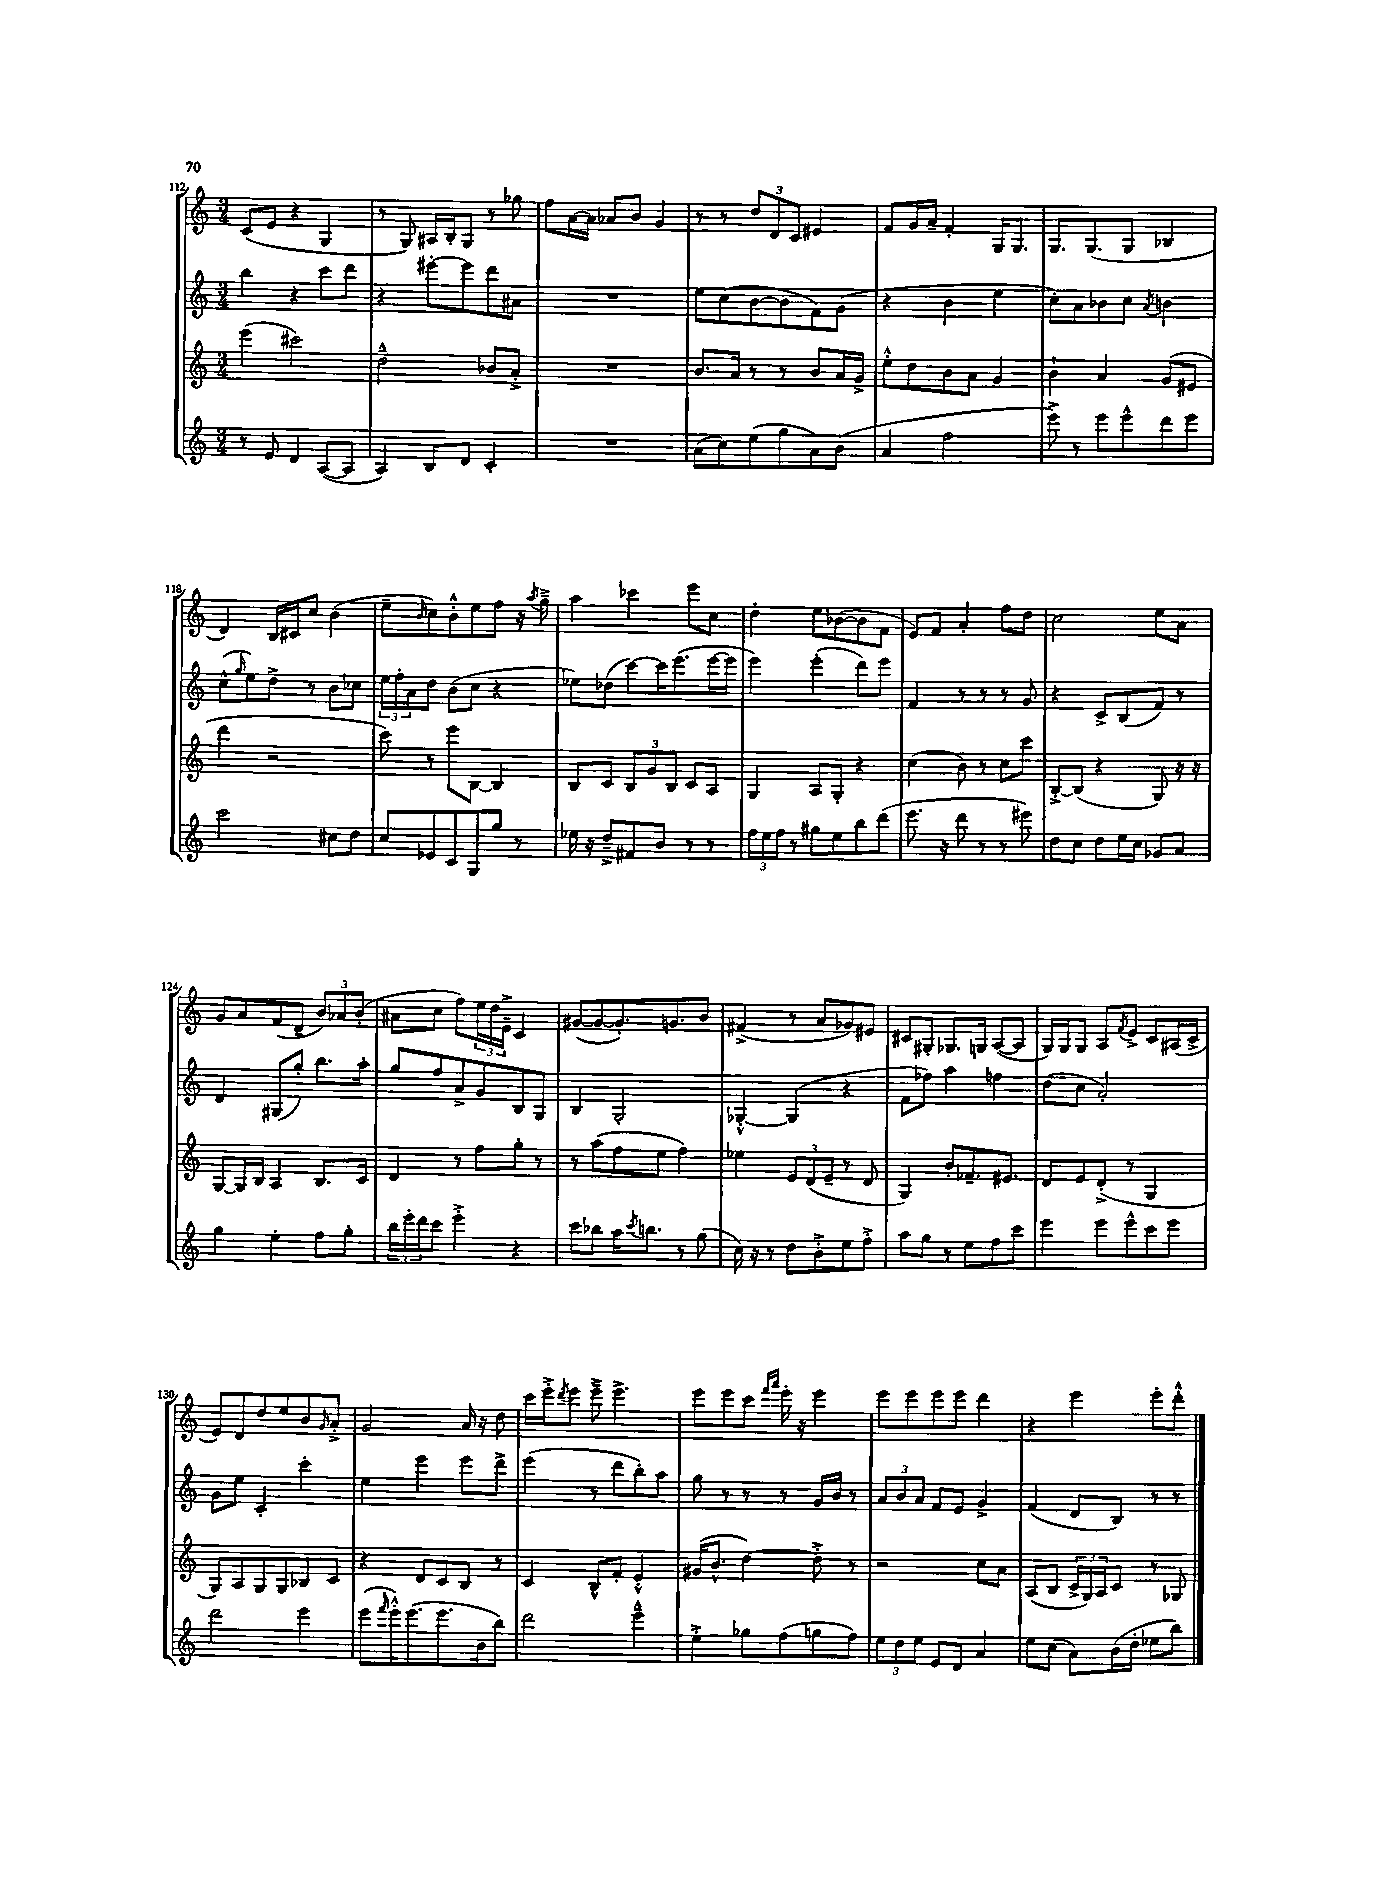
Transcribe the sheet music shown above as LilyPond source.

<<
\new StaffGroup <<
\new Staff = "s0" {
    \clef treble \key c \major \numericTimeSignature \time 3/4
    c'8( e'8 r4 g4 |
    r8 g8) ais16 b16-. g8 r8 ges''8 |
    f''8 a'16~ a'16 aes'8 b'8 g'4 |
    r8 r8 \tuplet 3/2 { d''8 d'8 c'8 } eis'4 |
    f'8 g'16 a'16-- f'4-. g16 g8. |
    g8. g8.( g8 bes4 |
    d'4) b16 cis'16 c''8 b'4( |
    e''8-- \grace { b'16 } c''8) b'8-.-^ e''8 f''8 r16 \acciaccatura { a''8 } g''16---> |
    a''4 ces'''4 e'''8 c''8 |
    d''4-. e''8 bes'8~( bes'8 f'8 |
    e'8) f'8 a'4-. f''8 d''8 |
    c''2 e''8 a'8 |
    g'8 a'8 f'8( d'8-- \tuplet 3/2 { b'8) aes'8 b'8-.( } |
    ais'8 c''8 f''8) \tuplet 3/2 { e''16 d''16 e'16---> } c'4 |
    gis'8~( gis'8~ gis'8.-.) g'8. b'8 |
    fis'4->( r8 a'8 ges'8) eis'8 |
    cis'8 gis8-. ges8. g16 a8~( a8 |
    g16) g16 g8 a8 \acciaccatura { f'8 } e'8-> c'8 ais16( c'16-> |
    e'8) d'8 d''8 e''8 b'8 \grace { g'16 } a'8-.-> |
    g'2 a'16 r16 d''8 |
    c'''16 e'''16-.-> \acciaccatura { d'''8 } e'''8 e'''8---> e'''4.-> |
    e'''8 e'''8 c'''8 \grace { f'''16 a'''16 } e'''16-. r16 e'''4 |
    e'''8 e'''8 e'''8 e'''8 d'''4 |
    r4 e'''4 e'''8-. d'''8-.-^ \bar "|." |
}
\new Staff = "s1" {
    \clef treble \key c \major \numericTimeSignature \time 3/4
    b''4 r4 c'''8 d'''8 |
    r4 eis'''8~-. eis'''8 d'''8 ais'8 |
    R2. |
    e''8 c''8( b'8~ b'8 f'8) g'8( |
    r4 b'4 e''4 |
    c''8-.) a'8 bes'8 c''8 \acciaccatura { a'8 } b'4 |
    c''8-^( \grace { g''16 } e''8) d''8-> r8 b'8 ces''8 |
    \tuplet 3/2 { e''16 f''16-. a'16 } d''8 b'8( c''8 r4 |
    ees''8) des''8( c'''8~) c'''16 e'''8.( e'''16~ e'''16 |
    e'''4) e'''4-.( d'''8) e'''8 |
    f'4 r8 r8 r8 g'8 |
    r4 c'8-> b8( f'8) r8 |
    d'4 gis8( g''8-.) b''8. a''16-. |
    g''8 f''8 a'8-> g'8 b8 g8 |
    b4 g2-. |
    ges4~-.-^ ges4( r4 |
    f'8 fes''8) a''4 f''4 |
    d''8( c''8 a'2-.) |
    g'8 e''8 c'4-. c'''4-. |
    e''4 e'''4 e'''8 d'''8-> |
    e'''4( r8 d'''8 b''8-.) a''8 |
    g''8 r8 r8 r8 g'16 b'16 r8 |
    \tuplet 3/2 { a'8 b'8 a'8 } f'8 e'8 g'4-> |
    f'4( d'8 b8) r8 r8 \bar "|." |
}
\new Staff = "s2" {
    \clef treble \key c \major \numericTimeSignature \time 3/4
    e'''4( cis'''2) |
    d''2---^ bes'8 a'8-.-> |
    R2. |
    b'8. a'16 r8 r8 b'8 a'16 g'16-> |
    e''8-.-^ d''8 b'8 a'8 g'4 |
    b'4-! a'4 g'8( eis'8 |
    d'''4 r2 |
    c'''8) r8 e'''8 b8~ b4 |
    b8 c'8 \tuplet 3/2 { b8 g'8 b8 } c'8 a8 |
    g4 a8 g8-. r4 |
    c''4( b'8) r8 c''8 c'''8 |
    b8~-.-> b8( r4 g8) r16 r16 |
    g8~ g16 b16 a4 b8. c'16 |
    d'4 r8 f''8 g''8-. r8 |
    r8 a''8( f''8 e''8 f''4) |
    ees''4 \tuplet 3/2 { e'8 d'8( e'8-- } r8 d'8 |
    g4) b'8-. fes'8.-- eis'8. |
    d'8 e'8 d'8-.->( r8 g4 |
    g8) a8 g8 g8 bes8 c'8 |
    r4 d'8 c'8 b8 r8 |
    c'4 b8-^ f'8-. e'4-.-^ |
    gis'16( b'8.-^ d''4~) d''8-.-> r8 |
    r2 c''8 a'8 |
    a8( b8 \tuplet 3/2 { c'16-> g16) a16 } c'8 r8 ges8 \bar "|." |
}
\new Staff = "s3" {
    \clef treble \key c \major \numericTimeSignature \time 3/4
    r8 e'8 d'4 a8~( a8 |
    a4) b8 d'8 c'4-. |
    R2. |
    a'8( c''8) e''8( g''8 a'8) b'8( |
    a'4 f''2 |
    e'''8->) r8 e'''8 e'''8-^ d'''8 e'''8 |
    c'''2 cis''8 d''8 |
    c''8 ees'8 c'8 g8 g''8 r8 |
    ees''16 r16 d''8---> fis'8 b'8 r8 r8 |
    \tuplet 3/2 { f''16 e''16 f''16 } r8 gis''8 e''8 b''8 d'''8( |
    e'''8. r16 d'''8 r8 r8 eis'''8) |
    d''8 c''8 d''8 e''16 c''16 ges'8 a'8 |
    g''4 e''4-. f''8 g''8-. |
    \tuplet 3/2 { b''16 e'''16-. d'''16 } c'''8 e'''4-.-> r4 |
    c'''8 bes''8 a''16 \acciaccatura { c'''8 } b''8. r8 g''8( |
    c''16) r16 r8 d''8 b'8-.-> e''8 f''8-.-> |
    a''8 g''8 r8 e''8 f''8 c'''8 |
    e'''4 e'''8 e'''8-^ c'''8 e'''8 |
    d'''2 e'''4 |
    e'''8( \grace { f'''16 } e'''16-.-^) e'''8.( e'''8. b'16 b''8) |
    d'''2 e'''4---^ |
    e''4-.-> ges''8 f''8( g''8 f''8) |
    \tuplet 3/2 { e''8 d''8 e''8 } e'8 d'8 a'4 |
    e''8 c''8( a'8) b'16( d''16-. ees''8 b''8) \bar "|." |
}
>>
>>
\layout { \context { \Score currentBarNumber = #112 } }
